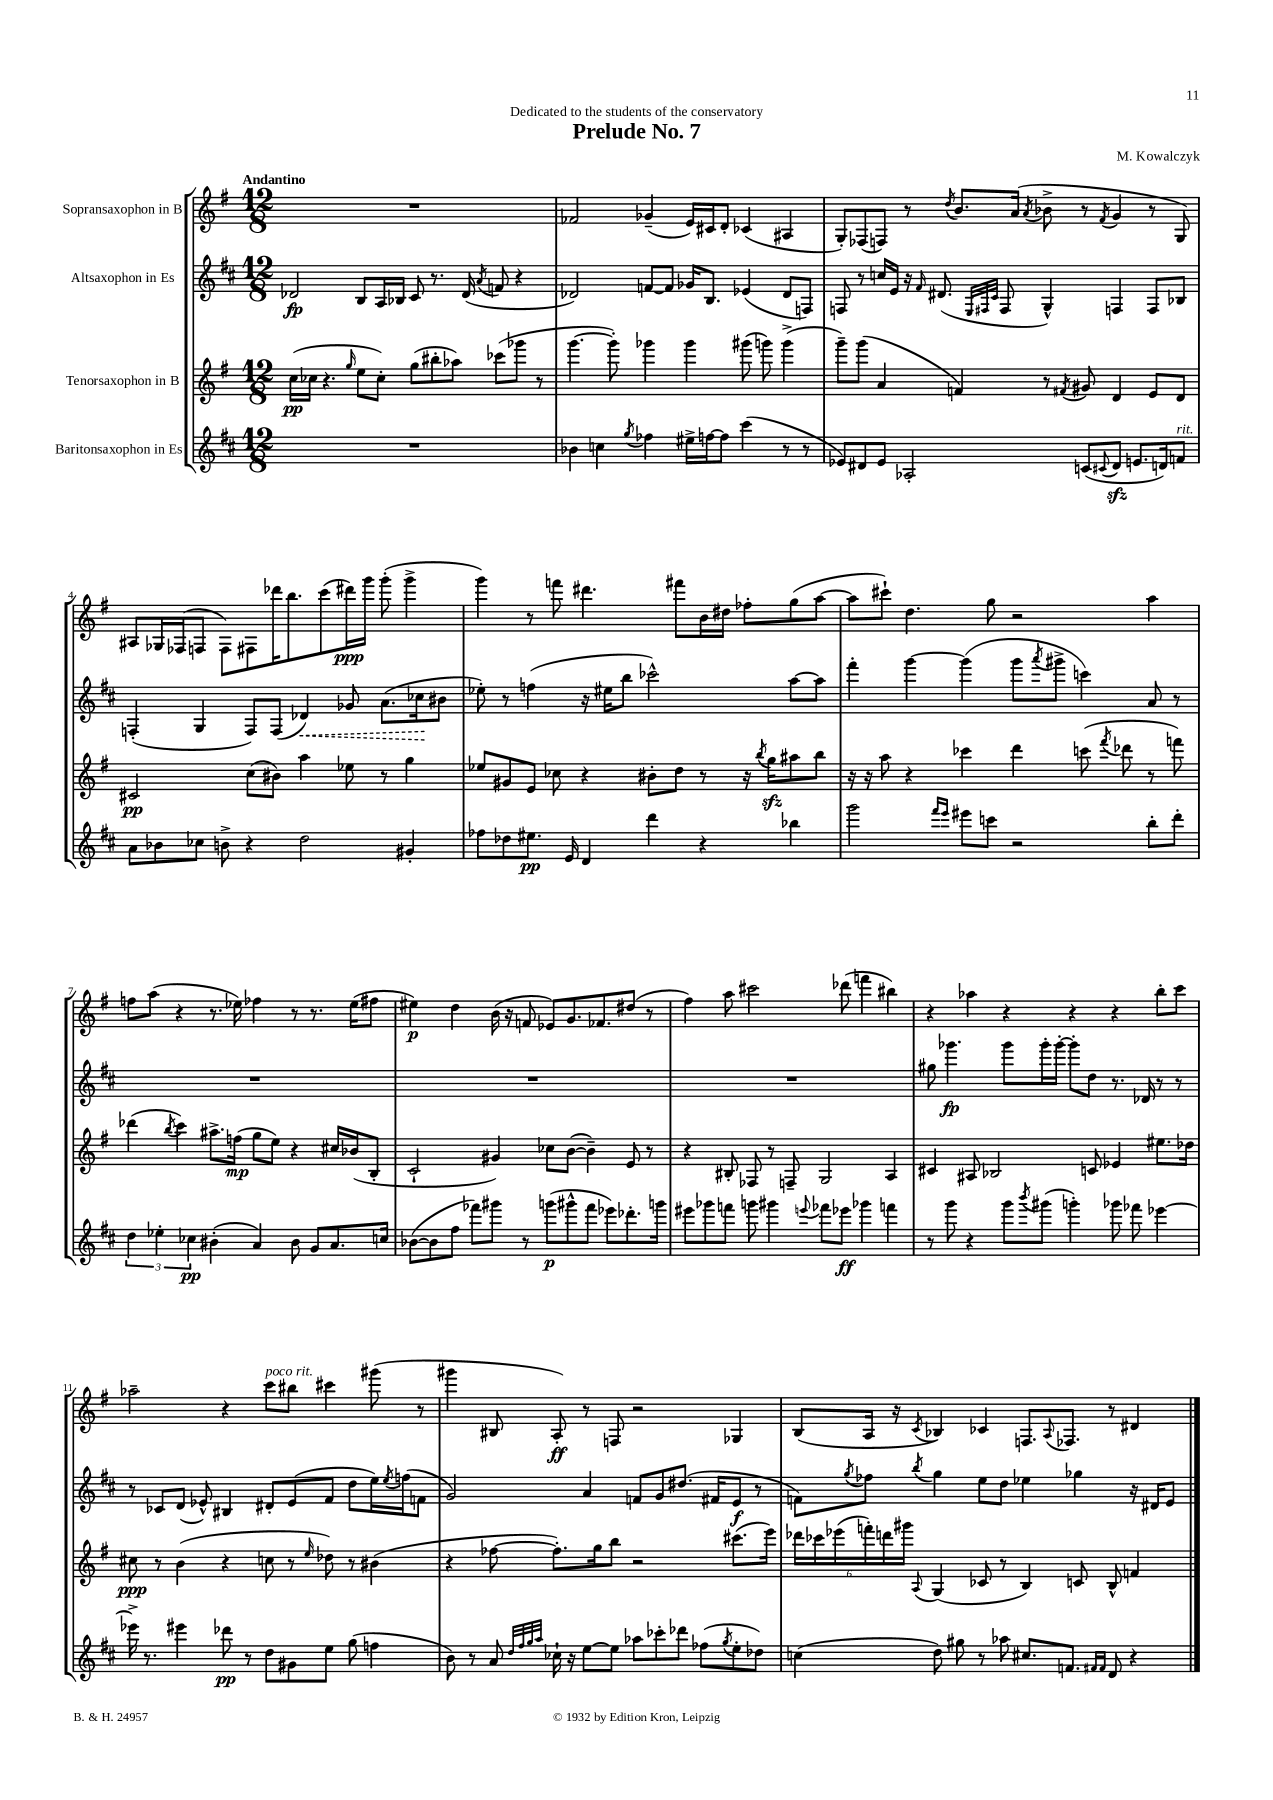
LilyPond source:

\header { title = "Prelude No. 7" composer = "M. Kowalczyk" dedication = "Dedicated to the students of the conservatory" }
<<
\new StaffGroup <<
\new Staff = "s0" \with { instrumentName = "Sopransaxophon in B" } {
    \clef treble \key g \major \numericTimeSignature \time 12/8 \tempo "Andantino"
    R1. |
    fes'2 ges'4--( e'16) cis'16 d'8-. ces'4( ais4 |
    g8-.) fes8( f8) r8 \acciaccatura { d''8 } b'8. a'16( \acciaccatura { a'8 } bes'8-> r8 \acciaccatura { fis'8 } g'4 r8 g8) |
    ais8 ges16 fes16( f8 f8) fis8 des'''16 b''8. c'''8( dis'''16\ppp) g'''16 g'''8-.( g'''4-> |
    g'''4) r8 f'''8 dis'''4. fis'''8 b'16 dis''16 fes''8-. g''8( a''8~ |
    a''8 cis'''8-!) d''4. g''8 r2 a''4 |
    f''8 a''8( r4 r8. ees''16) fes''4 r8 r8. ees''16( fis''8 |
    eis''4\p) d''4 b'16( r16 f'8 ees'8) g'8. fes'8. dis''8( r8 |
    fis''4) a''8 cis'''2 des'''8( f'''4 bis''4) |
    r4 aes''4 r4 r4 r4 b''8-. c'''8 |
    aes''2-- r4 c'''8^\markup { \italic "poco rit." } bis''8 cis'''4 gis'''8( r8 |
    gis'''4 bis8 a8-.\ff) r8 f8 r2 ges4 |
    b8( a16 r16 \acciaccatura { c'8 } bes4) ces'4 f8. \appoggiatura { a8 } fes8. r8 dis'4 \bar "|." |
}
\new Staff = "s1" \with { instrumentName = "Altsaxophon in Es" } {
    \clef treble \key d \major \numericTimeSignature \time 12/8
    des'2\fp b8 a16 bes16 cis'8 r8. des'16( \acciaccatura { a'8 } f'8 r4 |
    des'2) f'8~ f'8 ges'16 b8. ees'4( des'8 f8) |
    f8 r8 c''16 e'16 r16 \grace { fis'16 } dis'8.( \grace { e32 fis32 cis'32 } fis8 g4-^) f4 f8 bes8 |
    f4-.( g4 f8) f8( \once \override Hairpin.style = #'dashed-line des'4\<) ges'8 a'8.( ces''16\! bis'8 |
    ees''8-.) r8 f''4( r16 eis''16 b''8 ces'''2-^) a''8~ a''8 |
    fis'''4-. g'''4~ g'''4( g'''8 \acciaccatura { a'''8 } gis'''8-> c'''4) a'8 r8 |
    R1. |
    R1. |
    R1. |
    gis''8 ges'''4.\fp ges'''8 ges'''16-. ges'''16~-. ges'''8-. d''8 r8. des'16 r8 r8 |
    r8 ces'8 d'8( ees'8-^) bis4 dis'8-. ees'8( fis'8 d''8 e''16) \acciaccatura { e''8 } f''16( f'8 |
    g'2) a'4 f'8 g'8 dis''8.( fis'16 e'8\f r8 |
    f'8) \acciaccatura { g''8 } fes''8 \acciaccatura { b''8 } g''4 e''8 d''8 ees''4 ges''4 r16 dis'16 e'8 \bar "|." |
}
\new Staff = "s2" \with { instrumentName = "Tenorsaxophon in B" } {
    \clef treble \key g \major \numericTimeSignature \time 12/8
    c''16\pp( ces''16 r4. \grace { g''16 } e''8 ces''8-.) g''8( bis''8-. aes''8) ces'''8( ges'''8 r8 |
    g'''4.~ g'''8-.) ges'''4 ges'''4 gis'''8( g'''8) g'''4->( |
    g'''8--) g'''8( a'4 f'4) r8 \acciaccatura { fis'8 } gis'8 d'4 e'8 d'8 |
    cis'2\pp c''8( bis'8) a''4 ees''8 r8 g''4 |
    ees''8 gis'8 e'8 ces''8 r4 bis'8-. d''8 r8 r16 \acciaccatura { b''8 } g''16\sfz ais''8 b''8 |
    r16 r16 a''8 r4 ces'''4 d'''4 c'''8( \acciaccatura { fis'''8 } des'''8 r8 f'''8) |
    des'''4( \acciaccatura { b''8 } c'''4) ais''8.-> f''16\mp( g''8 e''8) r4 cis''16 bes'16( b8-. |
    c'2-! gis'4) ces''8 b'8~( b'4--) e'8 r8 |
    r4 bis8-. fes8 r8 f8-- g2 a4 |
    cis'4 ais8 bes2 c'8 ees'4 eis''8. des''16 |
    cis''8\ppp r8 b'4( r4 c''8 r8 \grace { e''16 } des''8) r8 bis'4( |
    r4 fes''8~ fes''8.-.) g''16 b''8 r2 cis'''8.( e'''16) |
    \tuplet 6/4 { des'''16 ces'''16 ees'''16( f'''16-.) d'''16 gis'''16 } \appoggiatura { a8 } g4( ces'8 r8 b4) c'8 b8-^ f'4 \bar "|." |
}
\new Staff = "s3" \with { instrumentName = "Baritonsaxophon in Es" } {
    \clef treble \key d \major \numericTimeSignature \time 12/8
    R1. |
    bes'4 c''4 \acciaccatura { g''8 } fes''4 eis''16-> f''16~ f''8 cis'''4( r8 r8 |
    ees'8) dis'8 ees'8 aes2-. c'8( \appoggiatura { cis'8 } dis'8\sfz e'8. d'16) f'8^\markup { \italic "rit." } |
    a'8 bes'8 ces''8 b'8-> r4 d''2 gis'4-. |
    fes''8 des''8 eis''8.\pp e'16 d'4 d'''4 r4 bes''4 |
    g'''2 \grace { fis'''16 e'''16 } eis'''8 c'''8 r2 b''8-. d'''8-. |
    \tuplet 3/2 { d''4 ees''4-. ces''4\pp } bis'4-.( a'4) bis'8 g'8 a'8. c''16 |
    bes'8~( bes'8 fis''8 fes'''8) gis'''8 r8 g'''8\p( gis'''8-^ fes'''8 ees'''8) des'''8.-. g'''16 |
    eis'''8 ges'''8 f'''8 g'''8 gis'''4 \appoggiatura { e'''8 } fes'''8 ees'''8\ff ges'''4 f'''4 |
    r8 g'''8 r4 g'''8 \acciaccatura { b'''8 } gis'''8( g'''4-.) ges'''8 fes'''8 ees'''4~ |
    ees'''16-> r8. eis'''4 des'''8\pp r8 d''8 gis'8 e''8 g''8( f''4 |
    b'8) r8 a'8 \grace { d''32 fis''32 g''32 a''32 } ces''16-! r16 e''8~ e''8 aes''8 ces'''8-. des'''8 fes''8( \acciaccatura { g''8 } e''8-. des''8) |
    c''4( d''8) gis''8 r8 aes''8 cis''8. f'8. \grace { fis'16 fis'16 } d'8 r4 \bar "|." |
}
>>
>>
